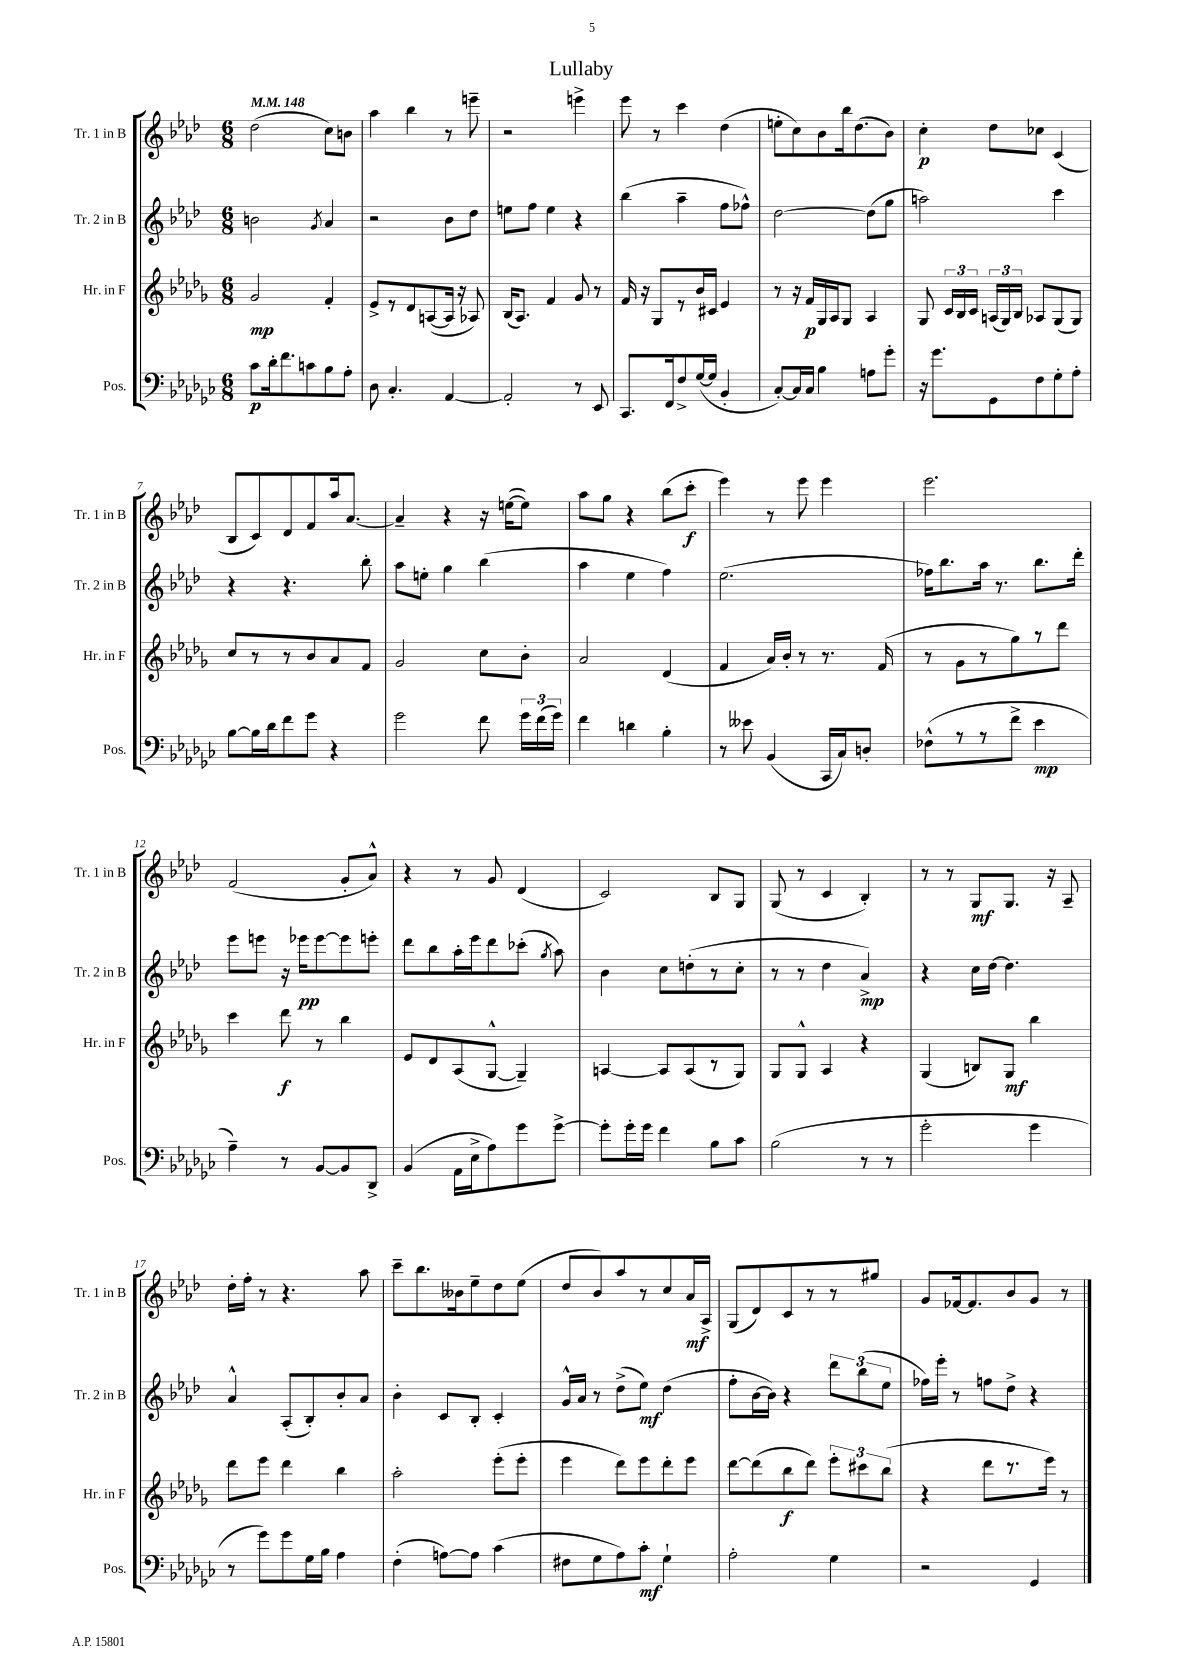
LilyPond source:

\header { title = "Lullaby" }
<<
\new StaffGroup <<
\new Staff = "s0" \with { instrumentName = "Tr. 1 in B" shortInstrumentName = "Tr. 1 in B" } {
    \clef treble \key aes \major \numericTimeSignature \time 6/8 \tempo 4 = 148
    \autoBeamOff des''2( c''8[) b'8] |
    aes''4 bes''4 r8 e'''8-- |
    r2 e'''4-> |
    ees'''8 r8 c'''4 des''4( |
    e''8[-. c''8) bes'8 bes''16 des''8.( bes'8]) |
    c''4-.\p des''8[ ces''8] c'4( |
    bes8[ c'8) des'8 f'8 aes''16 aes'8.]~ |
    aes'4-- r4 r16 e''16[~( e''8]) |
    aes''8[ g''8] r4 bes''8[( c'''8]-.\f |
    ees'''4) r8 ees'''8 ees'''4 |
    ees'''2. |
    f'2( g'8[-. aes'8]-^) |
    r4 r8 g'8 des'4( |
    c'2) bes8[ g8] |
    g8( r8 c'4 bes4-.) |
    r8 r8 g8[\mf g8.] r16 aes8-- |
    des''16[-. f''16]-. r8 r4. aes''8 |
    c'''8[-- bes''8. beses'16 ees''8-- des''8 ees''8]( |
    des''8[ bes'8) aes''8 r8 c''8 aes'16\mf aes16]-> |
    g8[( des'8) c'8 r8 r8 gis''8] |
    g'8[ fes'16~ fes'8. bes'8 g'8] r8 \bar "|." |
}
\new Staff = "s1" \with { instrumentName = "Tr. 2 in B" shortInstrumentName = "Tr. 2 in B" } {
    \clef treble \key aes \major \numericTimeSignature \time 6/8
    \autoBeamOff b'2 \acciaccatura { g'8 } aes'4 |
    r2 bes'8[ des''8] |
    e''8[ f''8] e''4 r4 |
    bes''4( aes''4-- f''8[ fes''8]-^) |
    des''2~ des''8[( g''8] |
    a''2) c'''4 |
    r4 r4. bes''8-. |
    aes''8[ e''8]-. g''4 bes''4( |
    aes''4 ees''4 f''4) |
    ees''2.( |
    fes''16[) bes''8. aes''16] r8. bes''8.[ des'''16]-. |
    ees'''8[ e'''8] r16 ees'''16[\pp ees'''8~ ees'''8 e'''8]-. |
    des'''8[ bes''8 aes''16-. ees'''16 des'''8 ces'''8]-.( \acciaccatura { g''8 } aes''8) |
    bes'4 c''8[ d''8-.( r8 c''8]-. |
    r8 r8 des''4 aes'4->\mp) |
    r4 c''16[ des''16]~ des''4. |
    aes'4-^ aes8[-.( bes8-.) bes'8-. aes'8] |
    bes'4-. c'8[ bes8]-. c'4-. |
    g'16[-^ aes'16] r8 des''8[->( ees''8]\mf) des''4( |
    f''8[-. bes'16~ bes'16]) r4 \tuplet 3/2 { des'''8[ bes''8( ees''8] } |
    fes''16[) ees'''16]-. r8 f''8[ des''8]-> r4 \bar "|." |
}
\new Staff = "s2" \with { instrumentName = "Hr. in F" shortInstrumentName = "Hr. in F" } {
    \clef treble \key des \major \numericTimeSignature \time 6/8
    \autoBeamOff ges'2\mp f'4-. |
    ees'8[-> r8 des'8 a8~( a16] r16 aes8) |
    bes16[( aes8.]) f'4 ges'8 r8 |
    f'16 r16 ges8[ r8 bes'16 cis'16] ees'4 |
    r8 r16 f'16[\p ges16 aes16 ges8] aes4 |
    ges8 \tuplet 3/2 { c'16[ bes16 c'16] } \tuplet 3/2 { a16[( ges16) bes16] } aes8[ ges8( ges8]) |
    c''8[ r8 r8 bes'8 aes'8 f'8] |
    ges'2 c''8[ bes'8]-. |
    aes'2 des'4( |
    f'4 aes'16[) bes'16]-. r8 r8. f'16( |
    r8 ges'8[ r8 ges''8) r8 des'''8] |
    c'''4 des'''8\f r8 bes''4 |
    ees'8[ des'8 aes8( ges8]~-^ ges4--) |
    a4~ a8[ a8( r8 ges8]) |
    ges8[ ges8]-^ aes4 r4 |
    ges4( b8[) ges8]\mf bes''4 |
    des'''8[ ees'''8] des'''4 bes''4 |
    aes''2-. ees'''8[-.( ees'''8]-. |
    ees'''4 des'''8[) ees'''8 des'''8-. ees'''8] |
    des'''8[~ des'''8( bes''8\f des'''8]) \tuplet 3/2 { ees'''8[-. cis'''8 bes''8]( } |
    r4 des'''8[ r8. ees'''16]) r8 \bar "|." |
}
\new Staff = "s3" \with { instrumentName = "Pos." shortInstrumentName = "Pos." } {
    \clef bass \key ges \major \numericTimeSignature \time 6/8
    \autoBeamOff ces'8[\p des'16-. f'8. c'8 bes8 aes8]-. |
    des8 ces4.-. aes,4~ |
    aes,2-. r8 ees,8 |
    ces,8.[ f,16 f8-> ges16~( ges16] bes,4-. |
    ces8[~-.) ces16 ces16] bes4 a8[ ges'8]-. |
    r16 ges'8.[ ges,8 f8 ges8-. aes8]-. |
    bes8[~ bes16 des'16 f'8 ges'8] r4 |
    ges'2 f'8 \tuplet 3/2 { ges'16[ f'16( ges'16]) } |
    f'4 d'4 bes4-. |
    r8 eeses'8 bes,4( ces,16[ ces16) d8]-. |
    fes8[-^( r8 r8 f'8]-> ees'4\mp |
    aes4--) r8 bes,8[~ bes,8 des,8]-> |
    bes,4( aes,16[ ees16-> aes8) ges'8 ges'8]~-> |
    ges'8[-. ges'16-. ges'16] f'4 bes8[ ces'8] |
    bes2( r8 r8 |
    ges'2-. ges'4 |
    r8 ges'8[) ges'8 ges16 bes16] aes4 |
    f4-.( a8[~) a8] ces'4( |
    fis8[ ges8 aes8) ces'8]-.\mf ges4-! |
    aes2-. ges4 |
    r2 ges,4 \bar "|." |
}
>>
>>
